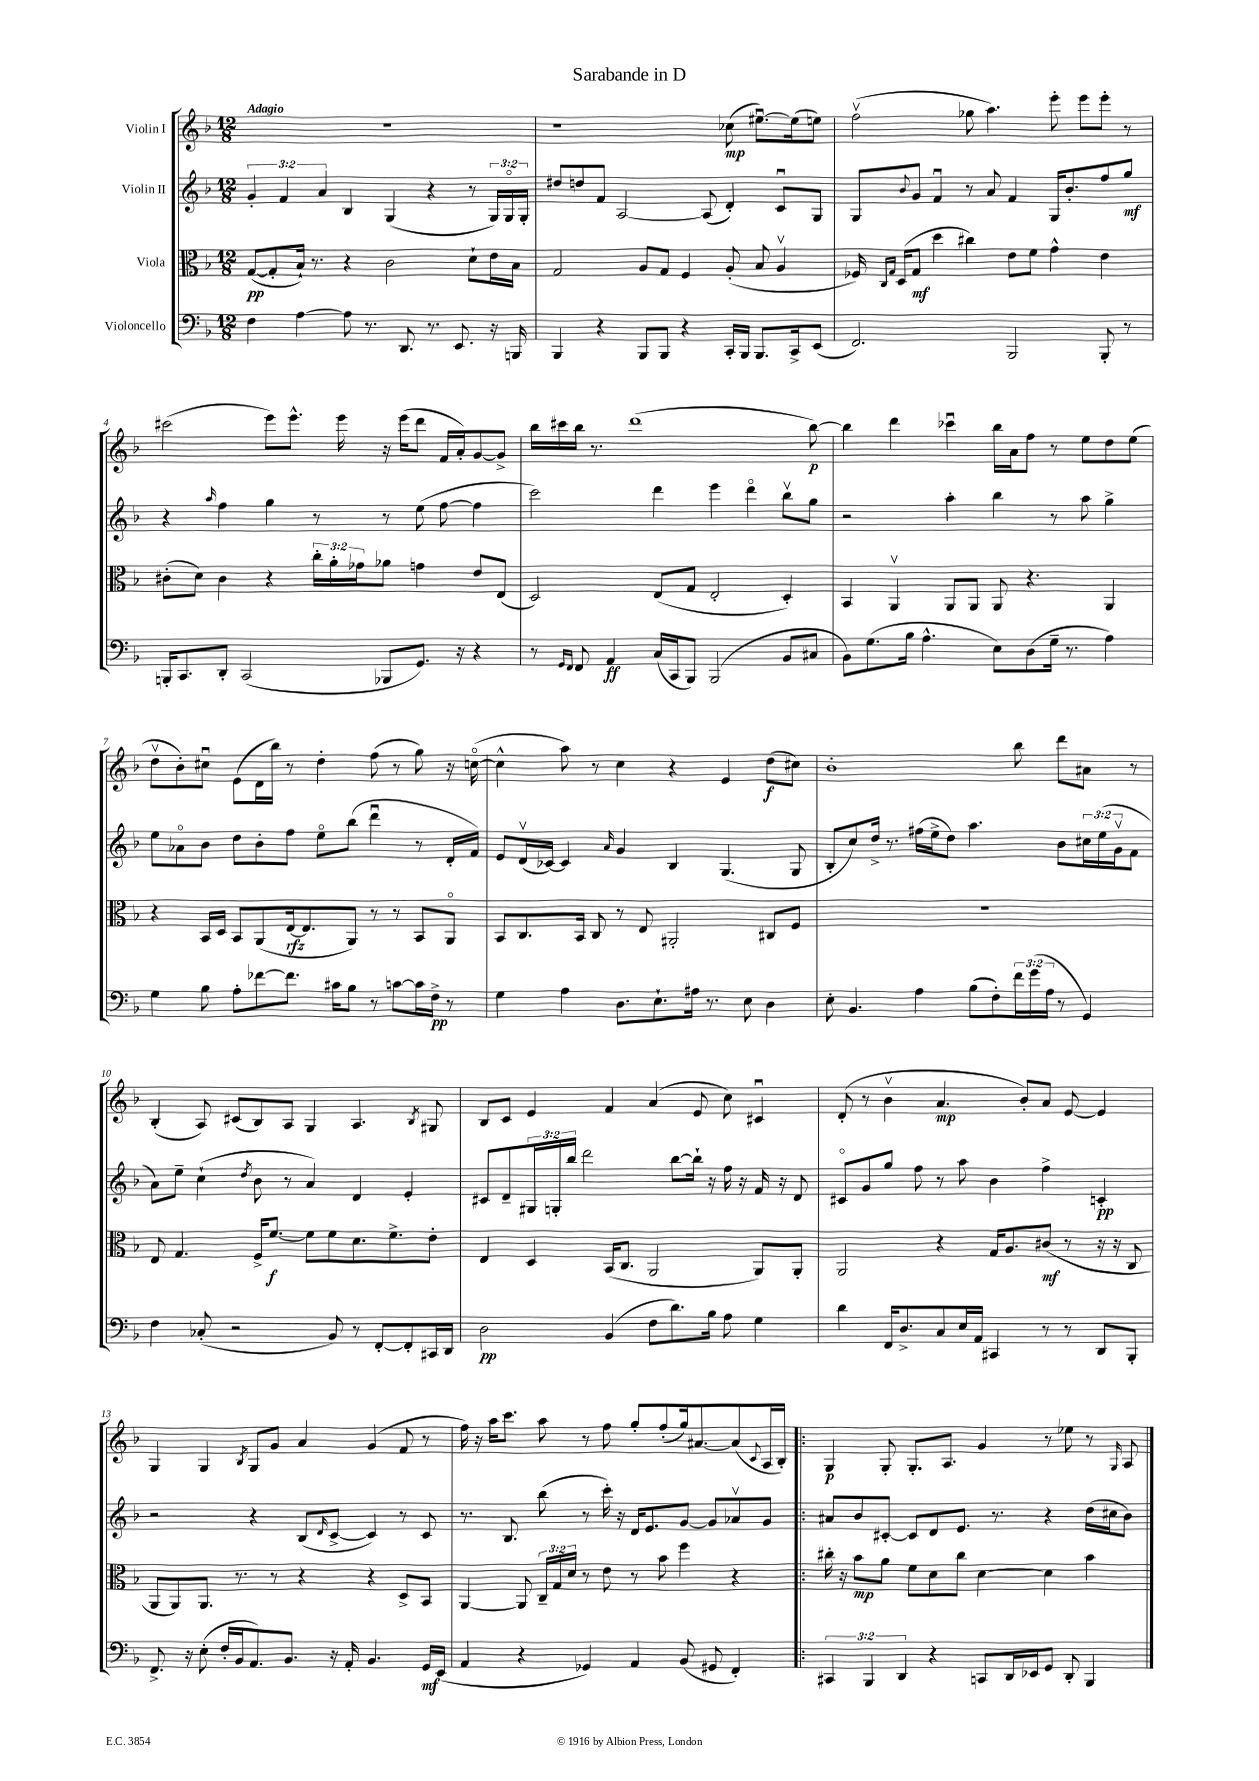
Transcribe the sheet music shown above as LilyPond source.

\header { title = "Sarabande in D" }
<<
\new StaffGroup <<
\new Staff = "s0" \with { instrumentName = "Violin I" } {
    \clef treble \key f \major \numericTimeSignature \time 12/8 \tempo "Adagio"
    R1. |
    r1 ces''8\mp( eis''8.~\downbow) eis''16( e''8) |
    f''2\upbow( ges''8 a''4.) e'''8-. e'''8 e'''8-. r8 |
    cis'''2( e'''8) e'''8.-^ e'''16 r16 e'''16( d'''8 f'16 a'16-.) g'8~ g'8-> |
    bes''16 cis'''16 bes''16 r8. d'''1( bes''8~\p) |
    bes''4 d'''4 ces'''4\downbow bes''16 a'16 f''8 r8 e''8 d''8 e''8( |
    d''8\upbow bes'8-.) cis''8\downbow e'8( d'16 bes''16) r8 d''4-. f''8( r8 g''8) r16 c''16~\flageolet( |
    c''4-^ a''8) r8 c''4 r4 e'4 d''8\f( cis''8) |
    bes'1-. bes''8 d'''8 ais'8 r8 |
    bes4-.( a8) cis'8( bes8) a8 g4 a4. \acciaccatura { bes8 } gis8 |
    bes8 c'8 e'4 f'4 a'4( e'8 c''8) cis'4\downbow |
    d'8-.( r8 bes'4\upbow a'4.\mp bes'8-.) a'8 e'8~ e'4 |
    g4 g4 \acciaccatura { bes8 } g8 g'8 a'4 g'4( f'8 r8 |
    f''16) r16 a''16 c'''8. a''8 r8 f''8 g''8-. f''8-.( g''16) ais'8.~ ais'8( \appoggiatura { c'8 } a16 bes16-.) |
    \bar ".|:" g4\p g8-. g8.-. a8. g'4 r8 ees''8 r8 \grace { g16 } a8 \bar "|." |
}
\new Staff = "s1" \with { instrumentName = "Violin II" } {
    \clef treble \key f \major \numericTimeSignature \time 12/8 \override Staff.TupletNumber.text = #tuplet-number::calc-fraction-text
    \tuplet 3/2 { g'4-. f'4 a'4 } bes4 g4( r4 r8 \tuplet 3/2 { g16) g16\flageolet g16-. } |
    dis''8 d''8 f'8 a2~ a8( d'4-.) c'8\downbow g8 |
    g8 \appoggiatura { bes'8 } g'8 f'4\downbow r8 a'8 f'4 g16 bes'8.-. f''8 g''8\mf |
    r4 \grace { a''16 } f''4 g''4 r8 r8 e''8( f''8~ f''4 |
    c'''2) d'''4 e'''4 d'''4\flageolet bes''8\upbow g''8 |
    r2 a''4-. bes''4 r8 a''8 g''4-> |
    e''8 aes'8\flageolet bes'8 d''8 bes'8-. f''8 e''8\flageolet bes''8( d'''4\downbow r8 d'16-. f'16) |
    e'8 d'16\upbow( ces'16~) ces'4 \grace { a'16 } g'4 bes4 g4.( g8 |
    bes8-. c''8) d''16-> r8. fis''16( e''16-> d''8) a''4. bes'8 \tuplet 3/2 { cis''16 e''16( g'16\upbow } f'8 |
    a'8) e''8-- c''4-!( \acciaccatura { d''8 } bes'8 r8 a'4) d'4 e'4-. |
    cis'8 d'8-- \tuplet 3/2 { gis16 g16-. bes''16 } d'''2 bes''8~ bes''16-! r16 f''16 r16 f'16 r16 d'8 |
    cis'8\flageolet g'8 g''8 f''8 r8 a''8 bes'4 f''4-> c'4-.\pp |
    r2 r4 bes8( \grace { d'16 } c'8~-> c'4) r8 c'8 |
    r8. bes8. bes''8( r8 c'''16-.) r16 d'16 e'8. g'8~ g'8 aes'8\upbow g'8 |
    \bar ".|:" ais'8 bes'8 cis'8~-. cis'8 d'8 e'8. r8. r4 d''16( cis''16 bes'8) \bar "|." |
}
\new Staff = "s2" \with { instrumentName = "Viola" } {
    \clef alto \key f \major \numericTimeSignature \time 12/8 \override Staff.TupletNumber.text = #tuplet-number::calc-fraction-text
    g8~\pp( g8-. bes16-!) r8. r4 c'2 d'8-! e'16 bes16 |
    g2 a8 g8 f4 a8-.( bes8 a4\upbow |
    fes16) \grace { c16 g16 } d16( g8\mf d''4 cis''4) e'8 f'8 g'4-^ e'4 |
    cis'8-.( d'8) cis'4 r4 \tuplet 3/2 { c''16-. a'16-. ges'16 } aes'8 g'4 e'8 e8( |
    d2) e8( g8 e2-. d4-.) |
    bes,4 a,4\upbow a,8 a,8 a,8 r4. a,4 |
    r4 bes,16 d16 bes,8 a,8( e16~\rfz e8. a,8) r8 r8 bes,8 a,8\flageolet |
    bes,8 c8. bes,16 c8 r8 e8 ais,2-. cis8 f8 |
    R1. |
    e8 g4. f16-> f'8.~\f f'8 f'8 d'8. f'8.-> e'8-. |
    e4 d4 bes,16( c8. a,2 a,8) a,8-. |
    a,2 r4 g16 a8. cis'8\mf( r8 r16 r16 c8 |
    a,8 a,8) a,8. r8. r8 r4 r4 d8-> bes,8 |
    a,4~ a,8 \tuplet 3/2 { c16-- g16 d'16 } r8 e'8 r8 bes'8 f''4 r4 |
    \bar ".|:" cis''16-. r16 bes'8\mp a'8 f'8 d'8 cis''8 d'4~ d'4 bes'4 \bar "|." |
}
\new Staff = "s3" \with { instrumentName = "Violoncello" } {
    \clef bass \key f \major \numericTimeSignature \time 12/8 \override Staff.TupletNumber.text = #tuplet-number::calc-fraction-text
    f4 a4~ a8 r8. d,8. r8. e,8. r16 b,,16 |
    bes,,4 r4 bes,,8 bes,,8 r4 c,16-. bes,,16 bes,,8. c,16-> e,8( |
    f,2.) bes,,2 bes,,8-. r8 |
    b,,16-. c,8. d,8-. c,2( bes,,8 g,8.) r16 r4 |
    r8 \grace { g,16 f,16 } f,8 a,4\ff c16( c,16 bes,,8) bes,,2( bes,8 cis8 |
    bes,8) g8.( bes16 a4.-^ e8) d8( g16-- r8. a4) |
    g4 bes8 a8-. fes'8~ fes'8. cis'16 bes8 r8 c'8~ c'16 f16->\pp r8 |
    g4 a4 d8. e8.-! ais16 r8. e8 d4 |
    e8-. bes,4. a4 bes8( f8-.) \tuplet 3/2 { f'16 g'16( a16 } r8 g,4) |
    f4 ces8-.( r2 bes,8) r8 f,8~-. f,8-. cis,16 d,16 |
    d2\pp bes,4( f8 d'8.) bes16 a8 g4 |
    d'4 f,16 d8.-> c8 e16 a,16 cis,4 r8 r8 d,8 bes,,8-. |
    f,8.-> r16 e8-.( f16-. bes,16 a,8.) bes,8. r16 a,16-. bes,4. g,16\mf e,16( |
    a,4 r4 ges,4) a,4 bes,8( gis,8 f,4-.) |
    \bar ".|:" \tuplet 3/2 { cis,4 bes,,4 d,4 } r4 c,8 d,16 ees,16 g,8 d,8-. bes,,4 \bar "|." |
}
>>
>>
